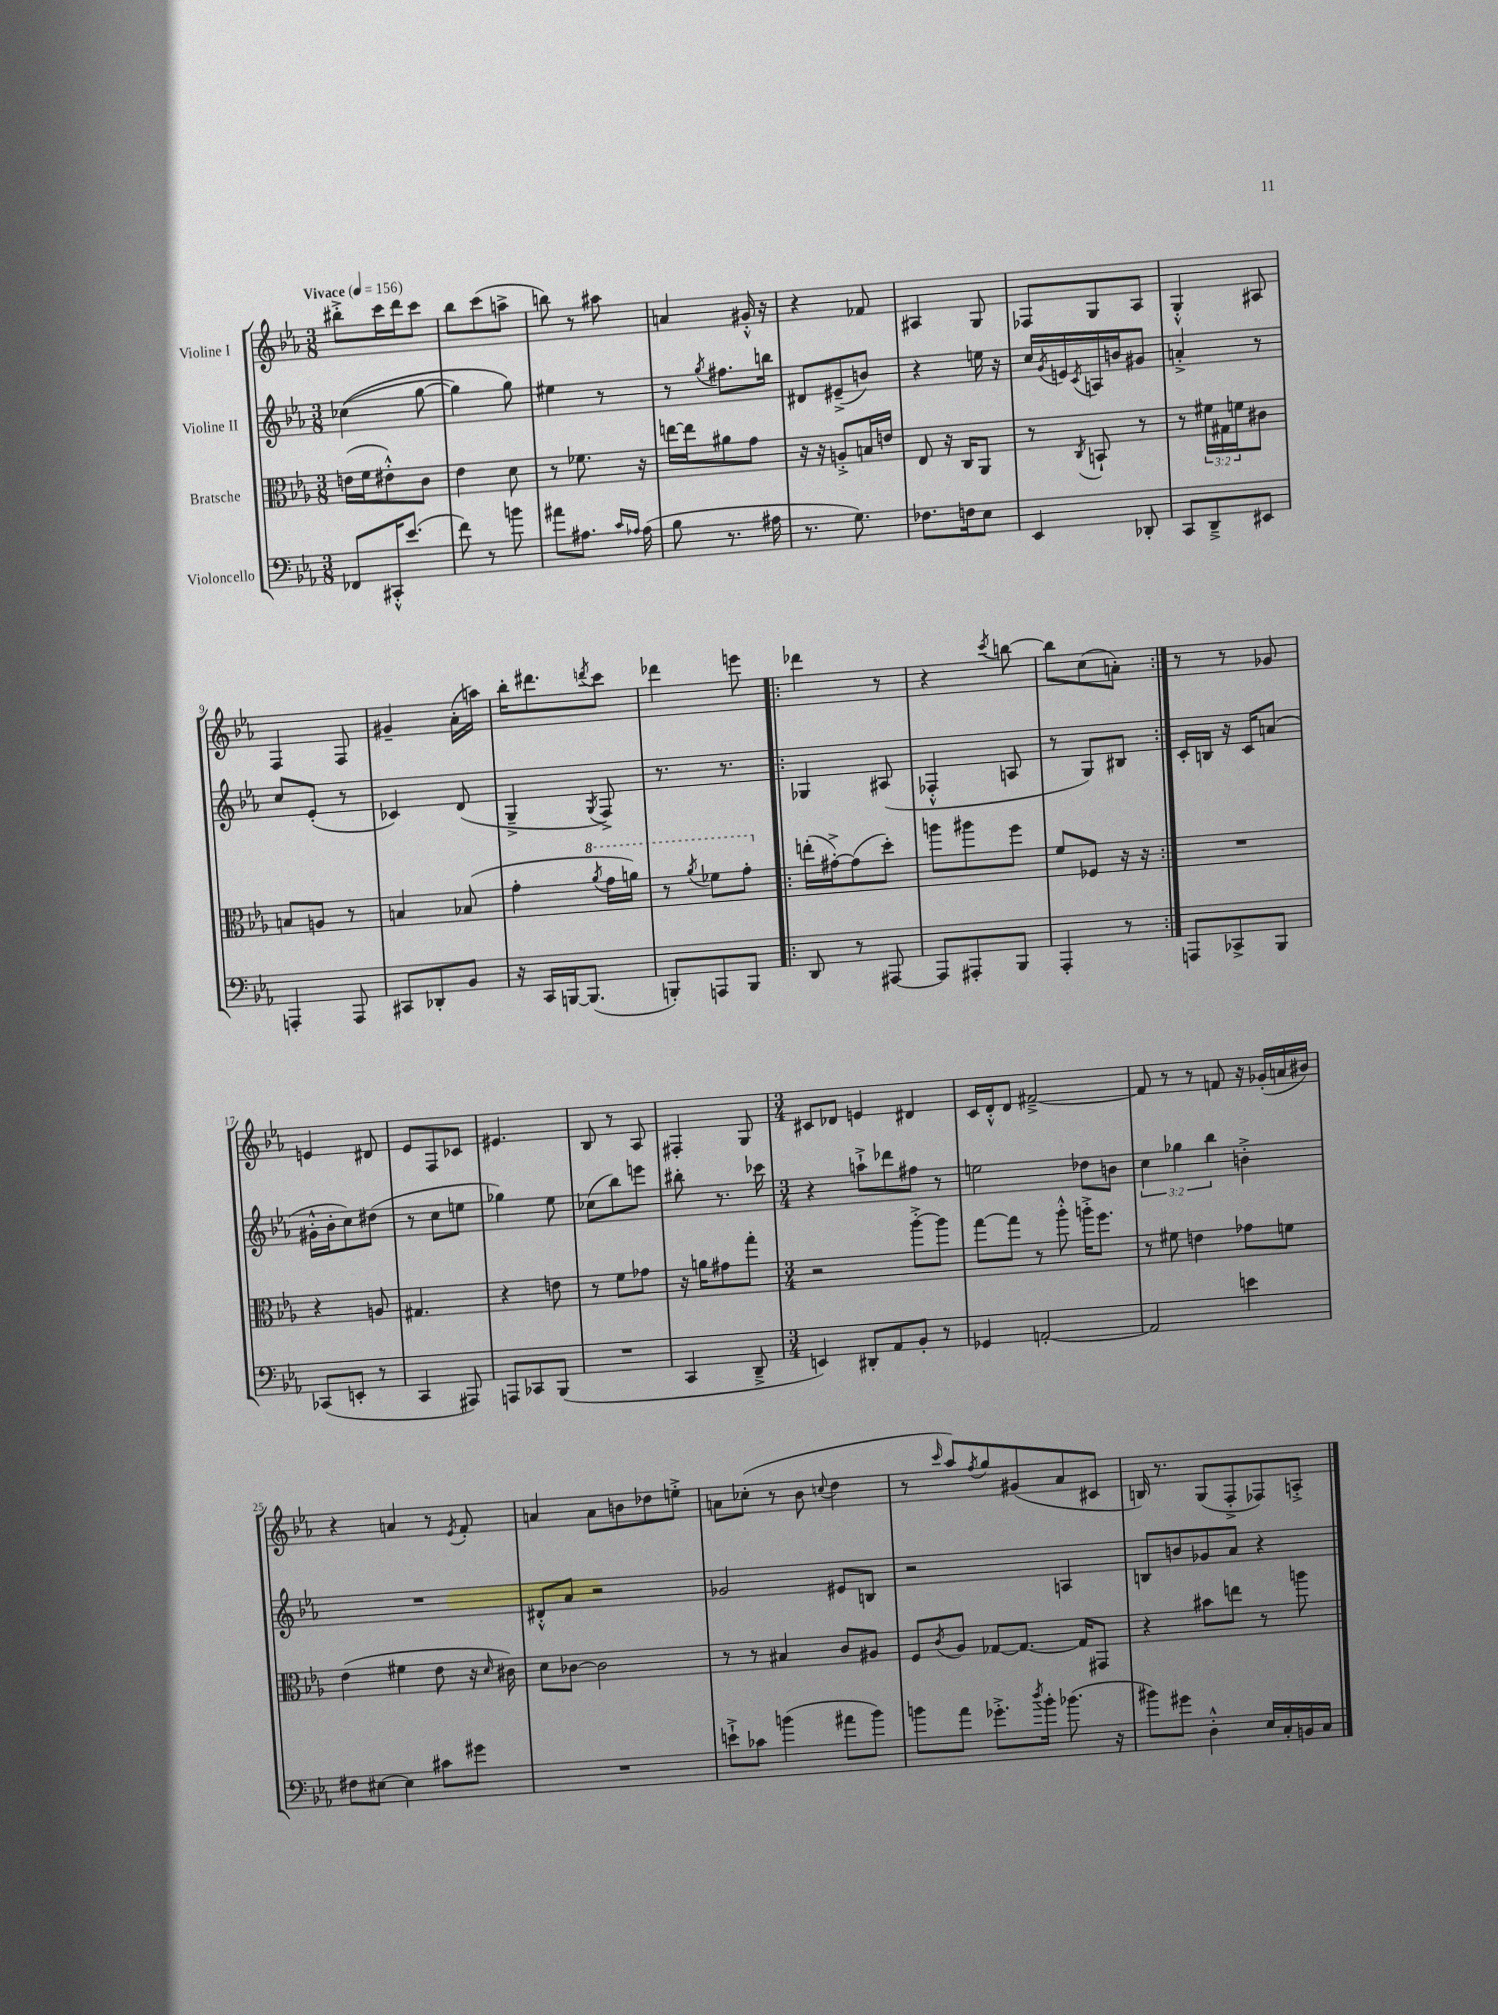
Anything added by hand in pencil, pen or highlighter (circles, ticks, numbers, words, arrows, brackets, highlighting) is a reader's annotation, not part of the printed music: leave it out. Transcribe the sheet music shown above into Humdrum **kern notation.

**kern	**kern	**kern	**kern
*staff4	*staff3	*staff2	*staff1
*clefF4	*clefC3	*clefG2	*clefG2
*k[b-e-a-]	*k[b-e-a-]	*k[b-e-a-]	*k[b-e-a-]
*M3/8	*M3/8	*M3/8	*M3/8
*MM156	*MM156	*MM156	*MM156
8FF-	(16e	&((4cc-	8bb#'^
.	16f	.	.
16CC#'^^	8e#'^^)	.	16ccc
(8.e-	.	.	16ddd
.	8c	[8gg	8ccc
=	=	=	=
8f)	4e-	4gg])	8bb-
8r	.	.	(8ccc
8b	8d	8gg&)	8aa^
=	=	=	=
8a#	8r	4ee#	8bb)
8.A#	8.f-	.	8r
.	.	8r	8aa#
16qqc	.	.	.
16qqA-	.	.	.
(16A-	16r	.	.
=	=	=	=
8B-	[16ee	8r	4a
.	16ee]	.	.
.	.	8qgg	.
8.r	8a#	8.ff#	.
.	8g	.	16g#'^^
16A#	.	16bb	16r
=	=	=	=
8.r	16r	8d#	4r
.	16r	.	.
.	8A'^	(8e#~^	.
8.G)	.	.	.
.	16B	8b)	8f-
.	16e	.	.
=	=	=	=
8.F-	8E-	4r	4A#
.	16r	.	.
16F	16C	.	.
8E-	8AA-	16ee	8G
.	.	16r	.
=	=	=	=
4EE-	8r	16cc	8F-
.	.	8qg	.
.	.	16e	.
.	8qC	8qc	.
.	8BB`	16A	8G
.	.	16b	.
8DD-'	8r	8g#	8A-
=	=	=	=
8CC	8r	4a'^	4G'^^
8DD~^	24f#	.	.
.	24G#	.	.
.	24f	.	.
8EE#	8c#	8r	8A#
=	=	=	=
4AAA'	8B	8cc	4F
.	8A	(8e-'	.
8AAA	8r	8r	8F
=	=	=	=
8CC#	4B	4c-)	4g#~
8DD-'	.	.	.
8BB-	(8B-	(8d	(16a-'
.	.	.	16aa)
=	=	=	=
16r	4g'	4G~^	16bb-'
16CC	.	.	8.ddd#
[16BBB	.	.	.
(8.BBB]	.	.	.
.	8qaa-	8qG	8qddd
.	16gg	8F^)	8ccc
.	16aa)	.	.
=	=	=	=
8BBB')	8r	8.r	4ddd-
.	8qaa-	.	.
8AAA	8ff-	.	.
.	.	8.r	.
8BBB	8gg'	.	8eee
=!|:	=!|:	=!|:	=!|:
8DD	(16ee'	4G-	4ddd-
.	[16g#'^)	.	.
8r	(8g#]	.	.
[8AAA#	8dd')	(8A#	8r
=	=	=	=
8AAA#]	8aa	4F-'^^	4r
8AAA#'	8aa#	.	.
.	.	.	8qccc
8BBB-	8ff	8A	[8bb
=	=	=	=
4AAA-'	8f	8r	8bb]
.	8F-	8G)	(8cc
8r	16r	8B#	8a')
.	16r	.	.
=:|!	=:|!	=:|!	=:|!
8AAA	4.r	16c'	8r
.	.	16B	.
8CC-^	.	16r	8r
.	.	16c	.
8BBB-	.	(8a	8g-
=	=	=	=
(8CC-	4r	16g#'^^	4e
.	.	16b-'	.
8EE'	.	8cc)	.
8r	8A	(8dd#	8d#
=	=	=	=
4CC	4.G#	8r	8e-
.	.	8cc	8F
8AAA#)	.	8ee	8c-
=	=	=	=
8AAA	4r	4gg-)	4.e#
8CC-	.	.	.
(8BBB-	8e	8ee-	.
=	=	=	=
4.r	8r	(8cc-	8B-
.	8f	8bb-)	8r
.	8g-	8eee	8A-
=	=	=	=
4CC	16r	8bb#'	4F#'
.	16a	.	.
.	8g#	8.r	.
8DD~^	8gg'	.	8G
.	.	16ccc-	.
=	=	=	=
*M3/4	*M3/4	*M3/4	*M3/4
4EE)	2r	4r	8c#
.	.	.	8d-
8DD#'	.	8aa`^	4e
8AA-	.	8ddd-	.
8BB-'	[8aa-'^	8ff#	4d#
8r	8aa-]	8r	.
=	=	=	=
4GG-	[8gg	2ee	16c
.	.	.	16d'^^
.	8gg]	.	8d
[2AA'	8r	.	[2f#~^
.	8aa-'^^	.	.
.	16aa'^	8dd-	.
.	8.ff	.	.
.	.	8b	.
=	=	=	=
2AA]	8r	6cc	8f#]
.	8f#	.	8r
.	.	6gg-	.
.	4e	.	8r
.	.	6bb-	.
.	.	.	8f
4e	8g-	4b'^	16r
.	.	.	(16g-'
.	8f	.	16a
.	.	.	16b#)
=	=	=	=
8F#	(4e-	2.r	4r
[8E#	.	.	.
4E#]	4f#	.	4a
8c#	8e-	.	8r
.	.	.	8qe-
8g#	16r	.	8f'
.	16qqd	.	.
.	16c#)	.	.
=	=	=	=
2.r	8d	8d#'^^	4a
.	[8c-	8a-	.
.	2c-]	2r	8a
.	.	.	8b
.	.	.	8dd-
.	.	.	8ee'^
=	=	=	=
8e`^	8r	2g-	8a
8c-	8r	.	(8cc-'
(4b	4B#	.	8r
.	.	.	8b-
.	.	.	8qqcc
8a#	8c	8e#	4dd
8b)	8A#	8B	.
=	=	=	=
8b	8F	2r	8r
.	8qc	.	16qqccc
8a-	8A-	.	8aa-)
.	.	.	8qff
8.g-'^	[8G-	.	8gg
.	8.G-_	.	(8g#
8qdd	.	.	.
16b'	.	.	.
(8.b-	.	4A	8a-
.	16G-]	.	.
.	8GG#	.	8c#
16r	.	.	.
=	=	=	=
8b#)	4r	8B	16B)
.	.	.	8.r
8g#	.	8b	.
4D'^^	8b#	8g-	(8G
.	8ee	8a-	8F'^
16E-	8r	4r	8F-)
16C'	.	.	.
16BB	8aa	.	8A'^
16C	.	.	.
==	==	==	==
*-	*-	*-	*-
